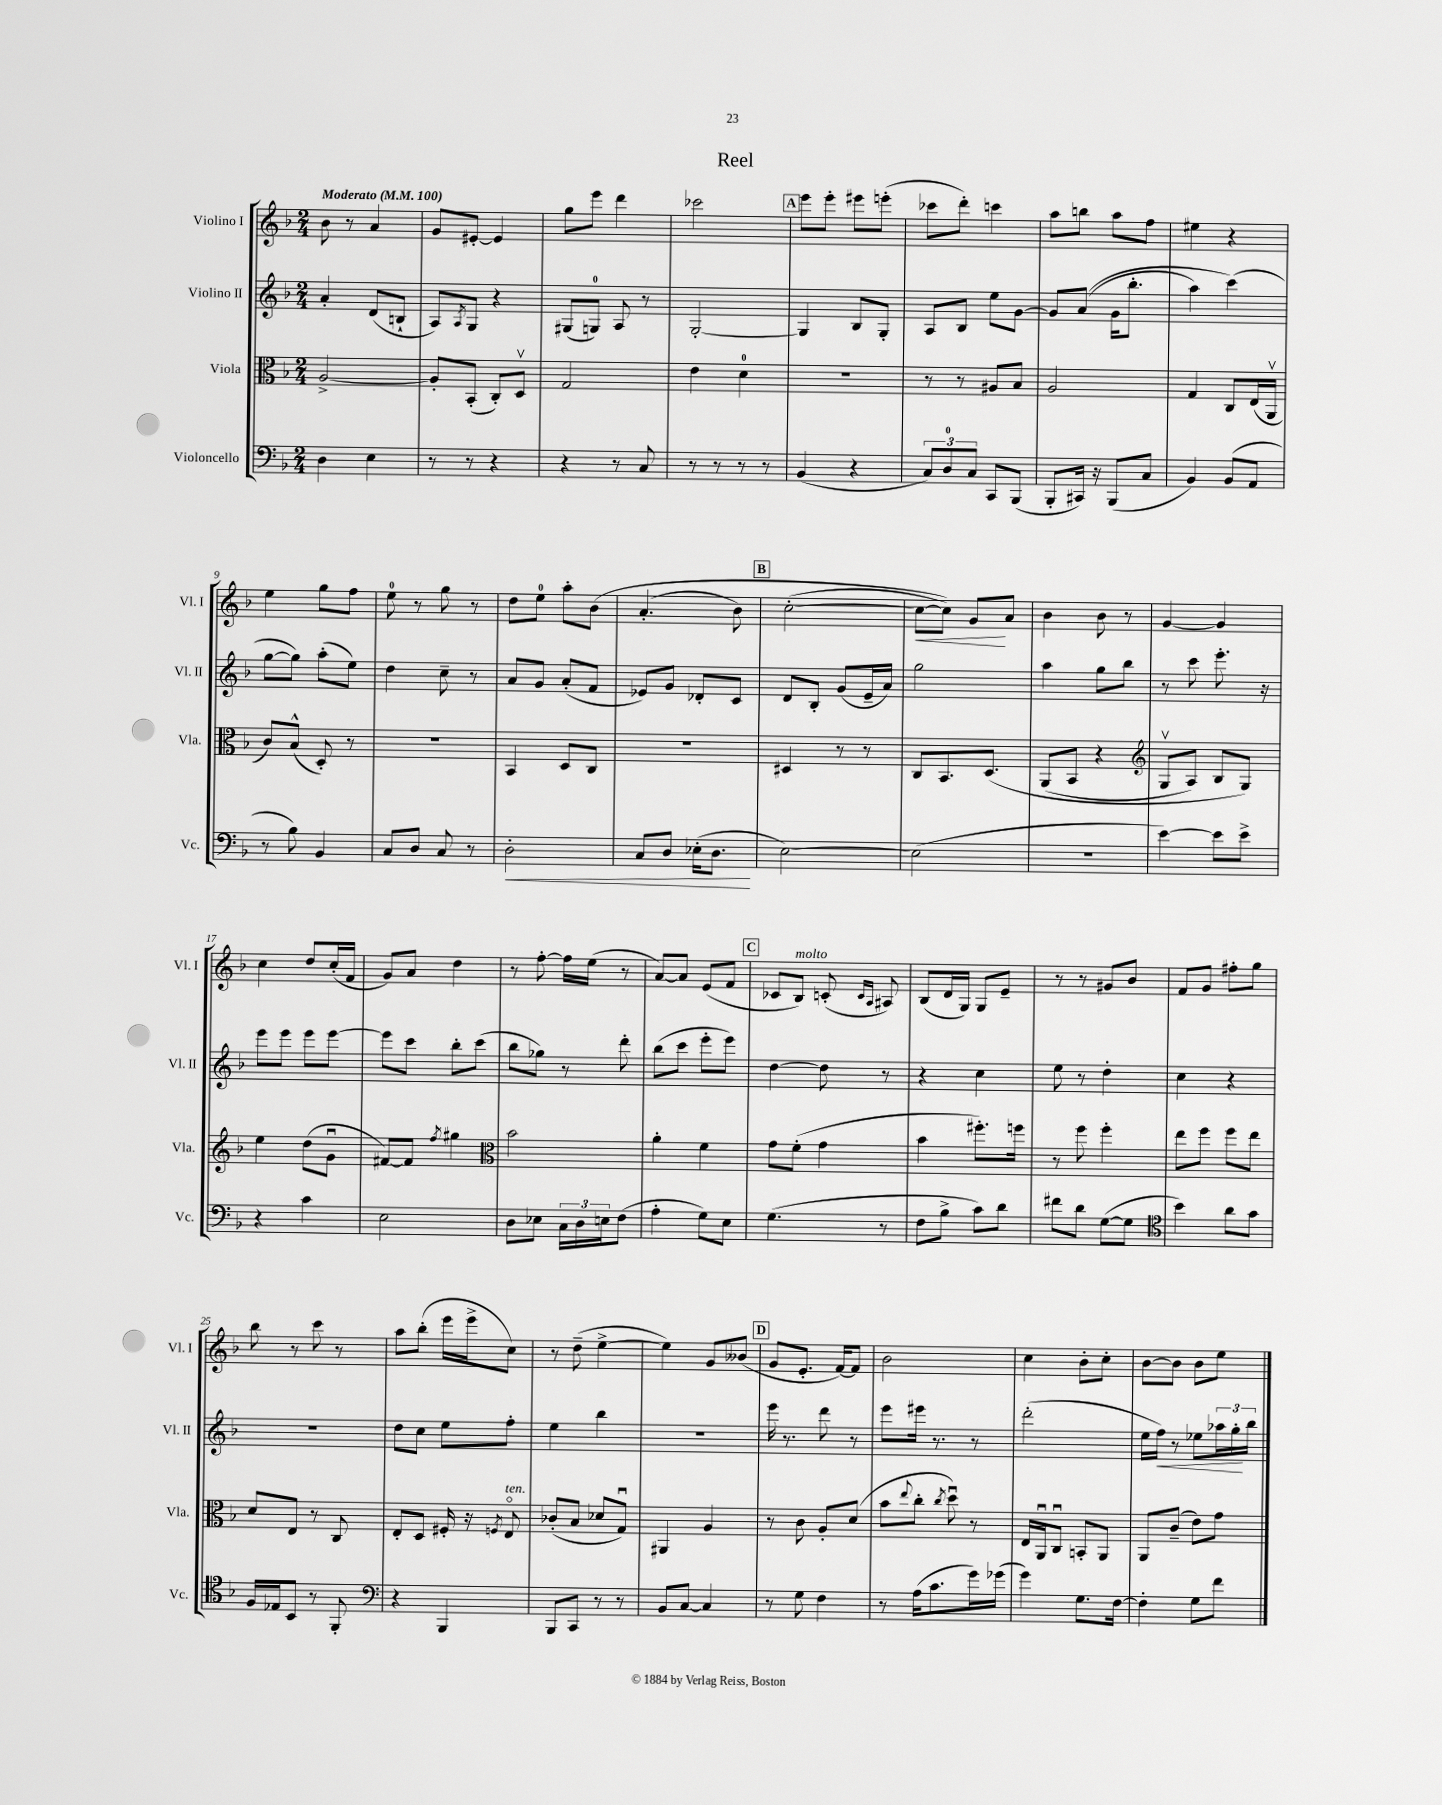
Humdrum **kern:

**kern	**kern	**kern	**kern
*staff4	*staff3	*staff2	*staff1
*clefF4	*clefC3	*clefG2	*clefG2
*k[b-]	*k[b-]	*k[b-]	*k[b-]
*M2/4	*M2/4	*M2/4	*M2/4
*MM100	*MM100	*MM100	*MM100
4D	[2A^	4a'	8b-
.	.	.	8r
4E	.	(8d	4a
.	.	8B`	.
=	=	=	=
8r	8A']	8A)	8g
.	.	8qA	.
8r	(8BB-'	8G	[8e#'
4r	8C')	4r	4e#]
.	8Dv	.	.
=	=	=	=
4r	2G	(8G#	8gg
.	.	8G)	8eee
8r	.	8A	4ddd
8C	.	8r	.
=	=	=	=
8r	4e	[2G'	2ccc-
8r	.	.	.
8r	4d	.	.
8r	.	.	.
=	=	=	=
(4BB-	2r	4G]	8eee
.	.	.	8eee'
4r	.	8B-	8eee#
.	.	8G'	(8eee'
=	=	=	=
12C)	8r	8A	8ccc-
12D	.	.	.
.	8r	8B-	8ddd')
12C	.	.	.
8CC	8A#	8ee	4ccc
(8BBB-	8B-	[8g	.
=	=	=	=
8BBB-'	2A	8g]	8aa
16CC#)	.	&((8a	8bb
16r	.	.	.
(8BBB-	.	16g	8aa
.	.	8.bb-'	.
8C	.	.	8ff
=	=	=	=
4BB-)	4G	4aa)	4ee#
(8BB-	8C	(4ccc&)	4r
8AA	(16E	.	.
.	16AAv	.	.
=	=	=	=
8r	8c)	[8gg	4ee
8B-)	(8B-^^	8gg])	.
4BB-	8D')	(8aa'	8gg
.	8r	8ee)	8ff
=	=	=	=
8C	2r	4dd	8ee
8D	.	.	8r
8C	.	8cc~	8gg
8r	.	8r	8r
=	=	=	=
2D'	4BB-	8a	8dd
.	.	8g	8ee
.	8D	(8a'	8aa'
.	8C	8f	&(8b-
=	=	=	=
8C	2r	8e-)	(4.a'
8D	.	8g	.
(16E-'	.	8d-'	.
8.D	.	.	.
.	.	8c	8b-)
=	=	=	=
[2E)	4D#	8d	([2cc'
.	.	8B-'	.
.	8r	(8g	.
.	8r	16e~	.
.	.	16a)	.
=	=	=	=
(2E]	8C	2gg	8cc_
.	8.BB-	.	8cc])&)
.	.	.	8g
.	&(8.D	.	.
.	.	.	8a
=	=	=	=
2r	(8AA	4aa	4b-
.	8BB-	.	.
.	4r	8gg	8b-
.	.	8bb-	8r
=	=	=	=
*	*clefG2	*	*
[4e)	8Gv	8r	[4g
.	8A)	8ccc	.
8e]	8B-	8.eee'	4g]
8e^	8G&)	.	.
.	.	16r	.
=	=	=	=
4r	4ee	8eee	4cc
.	.	8eee	.
4c	(8dd	8eee	8dd
.	8gu	[8eee	(16cc'
.	.	.	16f
=	=	=	=
2E	[8f#)	8eee]	8g)
.	8f#]	8ccc	8a
.	8qff	.	.
.	4gg#	8bb-'	4dd
.	.	(8ccc	.
=	=	=	=
*	*clefC3	*	*
8D	2b-	8bb-	8r
8E-	.	8gg-)	[8ff'
24C	.	8r	16ff]
24D	.	.	.
.	.	.	(16ee
24E	.	.	.
(8F	.	8ddd'	8r
=	=	=	=
4A'	4a'	(8bb-	[8a)
.	.	8ccc	8a]
8G)	4f	8eee'	(8e
8E	.	8eee)	8f
=	=	=	=
(4.G	8g	[4dd	8c-
.	(8f'	.	8B-)
.	4g	8dd]	(8c'
.	.	.	16qqc
.	.	.	16qqA
8r	.	8r	8A#)
=	=	=	=
8F	4b-	4r	(8B-
8B-^	.	.	16d
.	.	.	16G)
8c)	8.ff#')	4cc	8G
8d	.	.	8e~
.	16ff	.	.
=	=	=	=
8f#	8r	8ee	8r
8d	8ff	8r	8r
([8G	4ff'	4dd'	8g#
8G]	.	.	8b-
=	=	=	=
*clefC4	*	*	*
4b-)	8ee	4cc	8f
.	8ff	.	8g
8a	8ff	4r	8ff#'
8g	8ee	.	8gg
=	=	=	=
16F	8d	2r	8bb-
16E-	.	.	.
8BB-	8E	.	8r
8r	8r	.	8ccc
8FF'	8C	.	8r
=	=	=	=
*clefF4	*	*	*
4r	8E'	8dd	8aa
.	8D	8cc	(8bb-'
4BBB-	16F#'	8ee	16eee
.	16r	.	16eee^
.	8qF	.	.
.	8Eo	8ff'	8cc)
=	=	=	=
8BBB-	(8c-'	4ee	8r
8CC	8B-	.	(8dd~
8r	8d-	4bb-	[4ee^
8r	8Gu)	.	.
=	=	=	=
8BB-	4AA#	2r	4ee])
[8C	.	.	.
4C]	4A	.	8g
.	.	.	(8b--
=	=	=	=
8r	8r	16eee	8g
.	.	8.r	.
8G	8c	.	8.e'
4F	8A'	8ddd	.
.	.	.	[16f)
.	(8d	8r	8f]
=	=	=	=
8r	8b-	8eee	2b-
.	8qqee	.	.
(16A	8cc'	16eee#	.
8.c	.	8.r	.
.	8qcc	.	.
.	8ddu)	.	.
16g)	8r	8r	.
(16g-	.	.	.
=	=	=	=
4g)	16E	(2ddd'	4cc
.	16AAu	.	.
.	8Cu	.	.
8.G	8BB'	.	8b-'
.	8AA	.	8cc'
[16F	.	.	.
=	=	=	=
4F']	8AA	16ee	[8b-
.	.	16ff)	.
.	(8c~	8r	8b-]
8G	8e)	8ee-	8b-
8f	8g	24aa-	8ee
.	.	24gg'	.
.	.	24bb-	.
==	==	==	==
*-	*-	*-	*-
